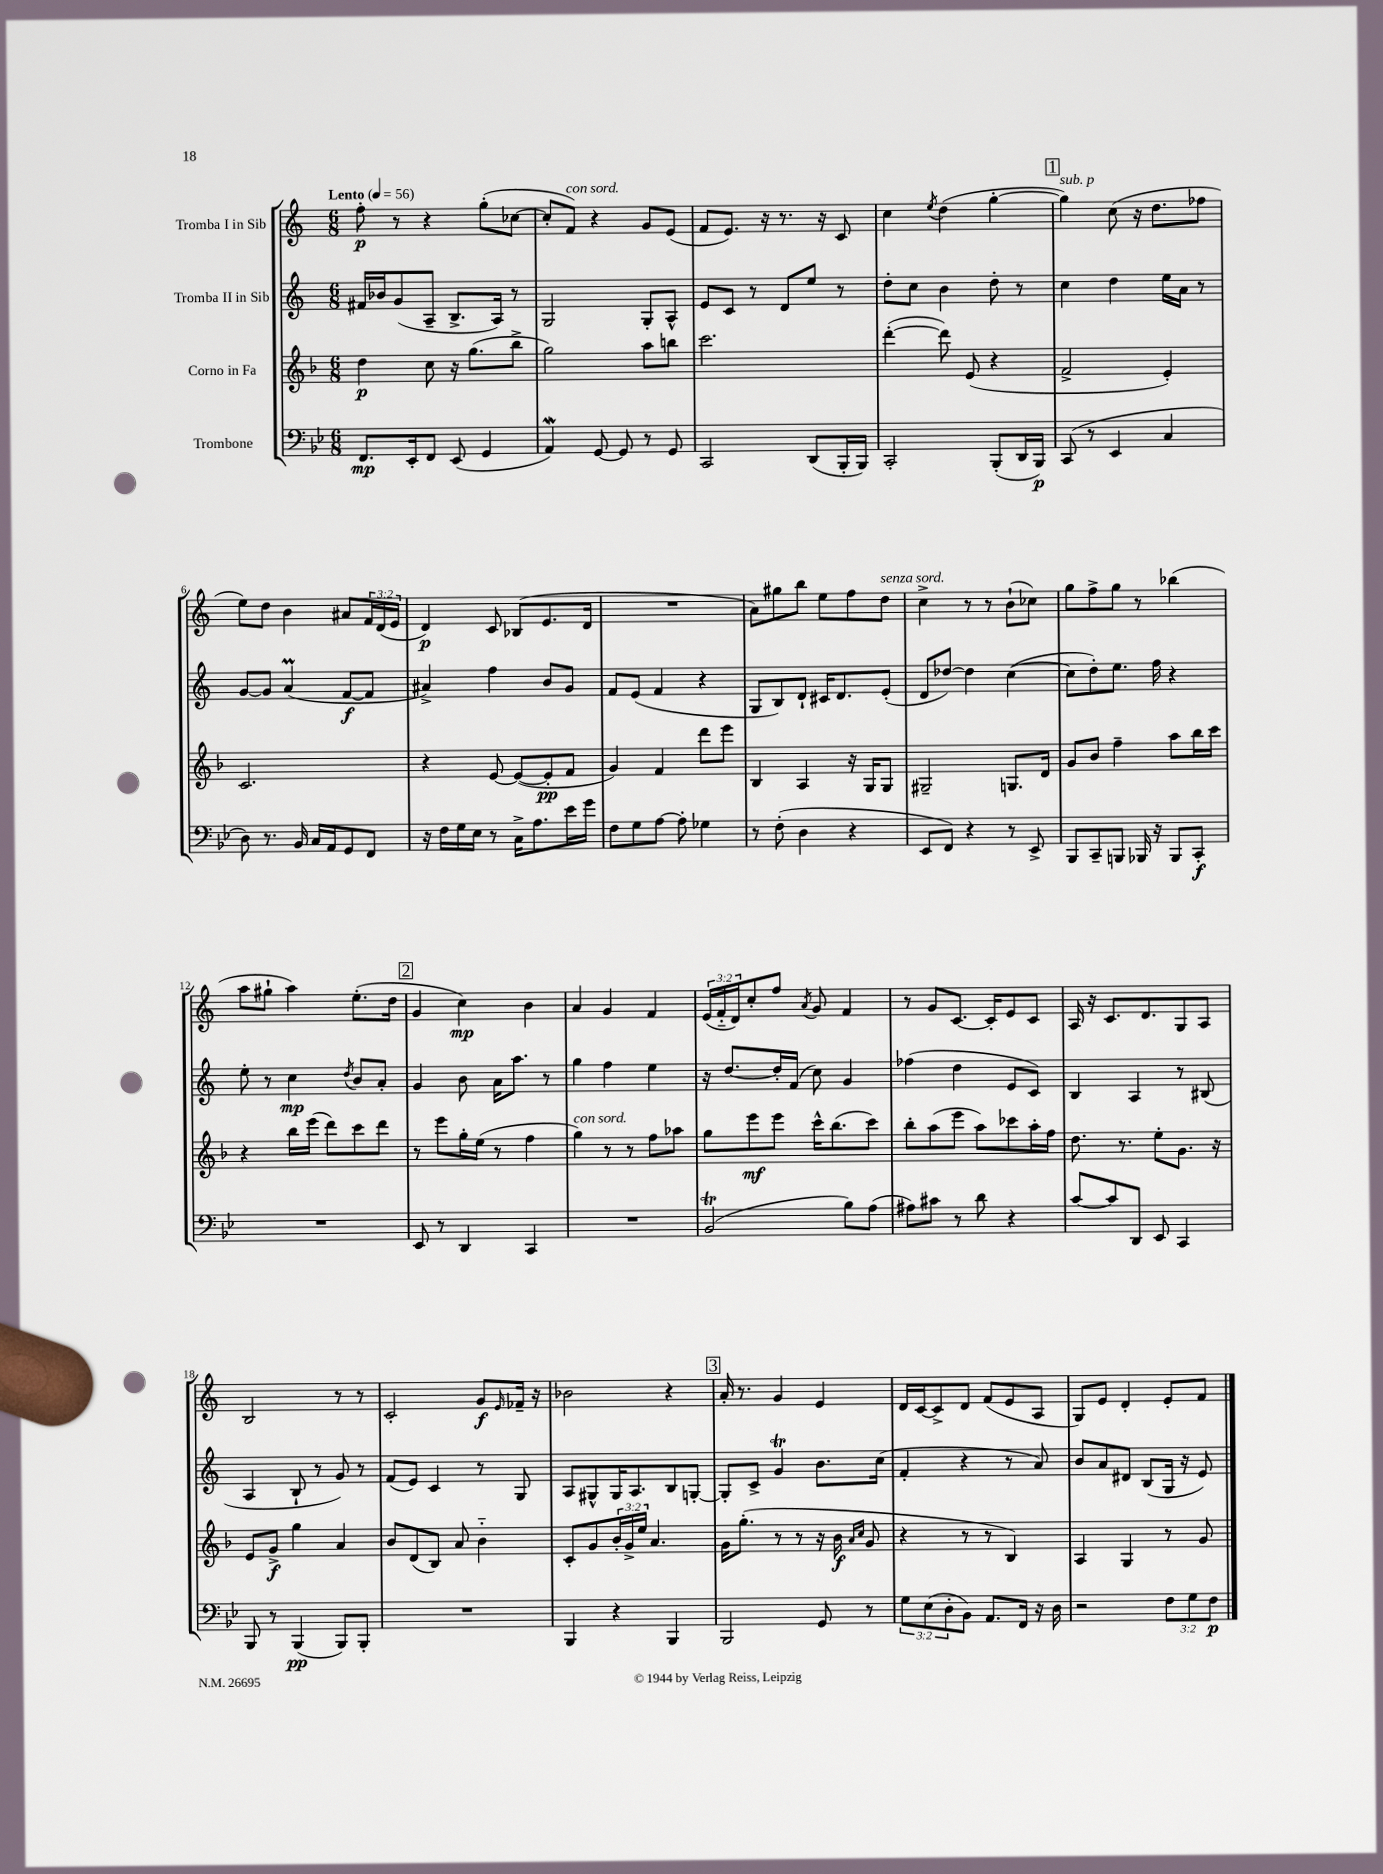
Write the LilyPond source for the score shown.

<<
\new StaffGroup <<
\new Staff = "s0" \with { instrumentName = "Tromba I in Sib" } {
    \clef treble \key c \major \numericTimeSignature \time 6/8 \override Staff.TupletNumber.text = #tuplet-number::calc-fraction-text \tempo "Lento" 4 = 56
    f''8-.\p r8 r4 g''8-.( ces''8~ |
    ces''8-. f'8^\markup { \italic "con sord." }) r4 g'8 e'8( |
    f'8 e'8.) r16 r8. r16 c'8 |
    c''4 \acciaccatura { e''8 } d''4( g''4~-. |
    \mark \markup { \box "1" } g''4^\markup { \italic "sub. p" }) c''8( r16 d''8. fes''8 |
    e''8) d''8 b'4 ais'8 \tuplet 3/2 { f'16 d'16( e'16 } |
    d'4\p) c'8 bes8( e'8. d'16 |
    R2. |
    a'8) gis''8 b''8 e''8 f''8 d''8^\markup { \italic "senza sord." } |
    c''4-> r8 r8 b'8-!( ces''8) |
    g''8 f''8-> g''8 r8 bes''4( |
    a''8 gis''8-! a''4) e''8.-.( d''16 |
    \mark \markup { \box "2" } g'4 c''4\mp) b'4 |
    a'4 g'4 f'4 |
    \tuplet 3/2 { e'16( f'16-_ d'16) } c''8-. f''8 \acciaccatura { a'8 } g'8 f'4 |
    r8 g'8 c'8.~ c'16-. e'8 c'8 |
    a16 r16 c'8. d'8. g8 a8 |
    b2 r8 r8 |
    c'2-. g'8\f \grace { e'16 } fes'16-- r16 |
    bes'2 r4 |
    \mark \markup { \box "3" } a'16-. r8. g'4 e'4 |
    d'16 c'16~ c'8-> d'8 f'8( e'8 a8 |
    g8) e'8 d'4-. e'8-. f'8 \bar "|." |
}
\new Staff = "s1" \with { instrumentName = "Tromba II in Sib" } {
    \clef treble \key c \major \numericTimeSignature \time 6/8
    fis'16 bes'16 g'8( a8-- b8.-> a16) r8 |
    g2 g8-. a8-^ |
    e'8 c'8 r8 d'8 e''8 r8 |
    d''8-. c''8 b'4 d''8-. r8 |
    \mark \markup { \box "1" } c''4 d''4 e''16 a'16 r8 |
    g'8~ g'8 a'4\prall( f'8~\f f'8 |
    ais'4->) f''4 b'8 g'8 |
    f'8 e'8( f'4 r4 |
    g8 b8) d'8-! cis'16 d'8. e'8-.( |
    d'8 des''8~) des''4 c''4~( |
    c''8 d''8-.) e''8. f''16 r4 |
    e''8-. r8 c''4\mp \acciaccatura { d''8 } b'8 a'8-. |
    \mark \markup { \box "2" } g'4 b'8 a'16 a''8. r8 |
    g''4 f''4 e''4 |
    r16 d''8.~ d''16-. f'16( c''8) g'4 |
    fes''4( d''4 e'8 c'8) |
    b4 a4 r8 bis8( |
    a4 b8-! r8 g'8) r8 |
    f'8( e'8) c'4 r8 g8 |
    a8 gis8-^ gis16 a8. b8 g8~-. |
    \mark \markup { \box "3" } g8-. c'8-> g'4\trill b'8. c''16( |
    f'4-. r4 r8 a'8) |
    b'8 a'8 dis'8 b8( g16 r16 e'8) \bar "|." |
}
\new Staff = "s2" \with { instrumentName = "Corno in Fa" } {
    \clef treble \key f \major \numericTimeSignature \time 6/8 \override Staff.TupletNumber.text = #tuplet-number::calc-fraction-text
    d''4\p c''8 r16 g''8.( bes''8-> |
    g''2) a''8 b''8 |
    c'''2. |
    d'''4~-.( d'''8) e'8( r4 |
    \mark \markup { \box "1" } f'2-> e'4-.) |
    c'2. |
    r4 e'8~ e'8~( e'8-.\pp f'8 |
    g'4) f'4 d'''8 e'''8 |
    bes4 a4 r16 g16 g8 |
    gis2-- g8. d'16 |
    g'8 bes'8 f''4-- a''8 bes''16 c'''16 |
    r4 bes''16 e'''16( d'''8) c'''8 d'''8 |
    \mark \markup { \box "2" } r8 e'''8 g''16-. e''16( r8 f''4 |
    g''4^\markup { \italic "con sord." }) r8 r8 f''8 aes''8 |
    g''8 e'''8\mf e'''8 c'''16-^ bes''8.( c'''8) |
    bes''8-. a''8( e'''8 a''8) ces'''8 a''16-. f''16 |
    d''8. r8. e''8-. g'8. r16 |
    e'8 g'8->\f g''4 a'4 |
    bes'8 d'8( bes8) a'8 bes'4-_ |
    c'8-. g'8 \tuplet 3/2 { bes'16-. g'16-> e''16 } a'4. |
    \mark \markup { \box "3" } g'16 g''8.-.( r8 r8 r16 bes'16\f \grace { a'16 c''16 } g'8 |
    r4 r8 r8 bes4) |
    a4 g4 r8 g'8 \bar "|." |
}
\new Staff = "s3" \with { instrumentName = "Trombone" } {
    \clef bass \key bes \major \numericTimeSignature \time 6/8 \override Staff.TupletNumber.text = #tuplet-number::calc-fraction-text
    f,8.\mp ees,16-. f,8 ees,8( g,4 |
    a,4\mordent) g,8~ g,8 r8 g,8 |
    c,2 d,8( bes,,16-. bes,,16) |
    c,2-. bes,,8-.( d,16 bes,,16\p) |
    \mark \markup { \box "1" } c,8( r8 ees,4 c4 |
    d8) r8. bes,16 c16 a,16 g,8 f,8 |
    r16 f16 g16 ees16 r8 c16-> a8. ees'16 g'16 |
    f8 g8 a8~ a8-. ges4 |
    r8 f8-.( d4 r4 |
    ees,8 f,8) r4 r8 ees,8-> |
    bes,,8 c,8-- b,,8 bes,,16 r16 bes,,8 c,8-.\f |
    R2. |
    \mark \markup { \box "2" } ees,8 r8 d,4 c,4 |
    R2. |
    bes,2\trill( bes8) a8( |
    ais8) cis'8 r8 d'8 r4 |
    c'8~ c'8 d,8 ees,8 c,4 |
    bes,,8 r8 bes,,4\pp( bes,,8) bes,,8-. |
    R2. |
    bes,,4 r4 bes,,4 |
    \mark \markup { \box "3" } bes,,2 g,8 r8 |
    \tuplet 3/2 { g8 ees8( d8-. } bes,8) a,8. f,16 r16 d16 |
    r2 \tuplet 3/2 { f8 g8 f8\p } \bar "|." |
}
>>
>>
